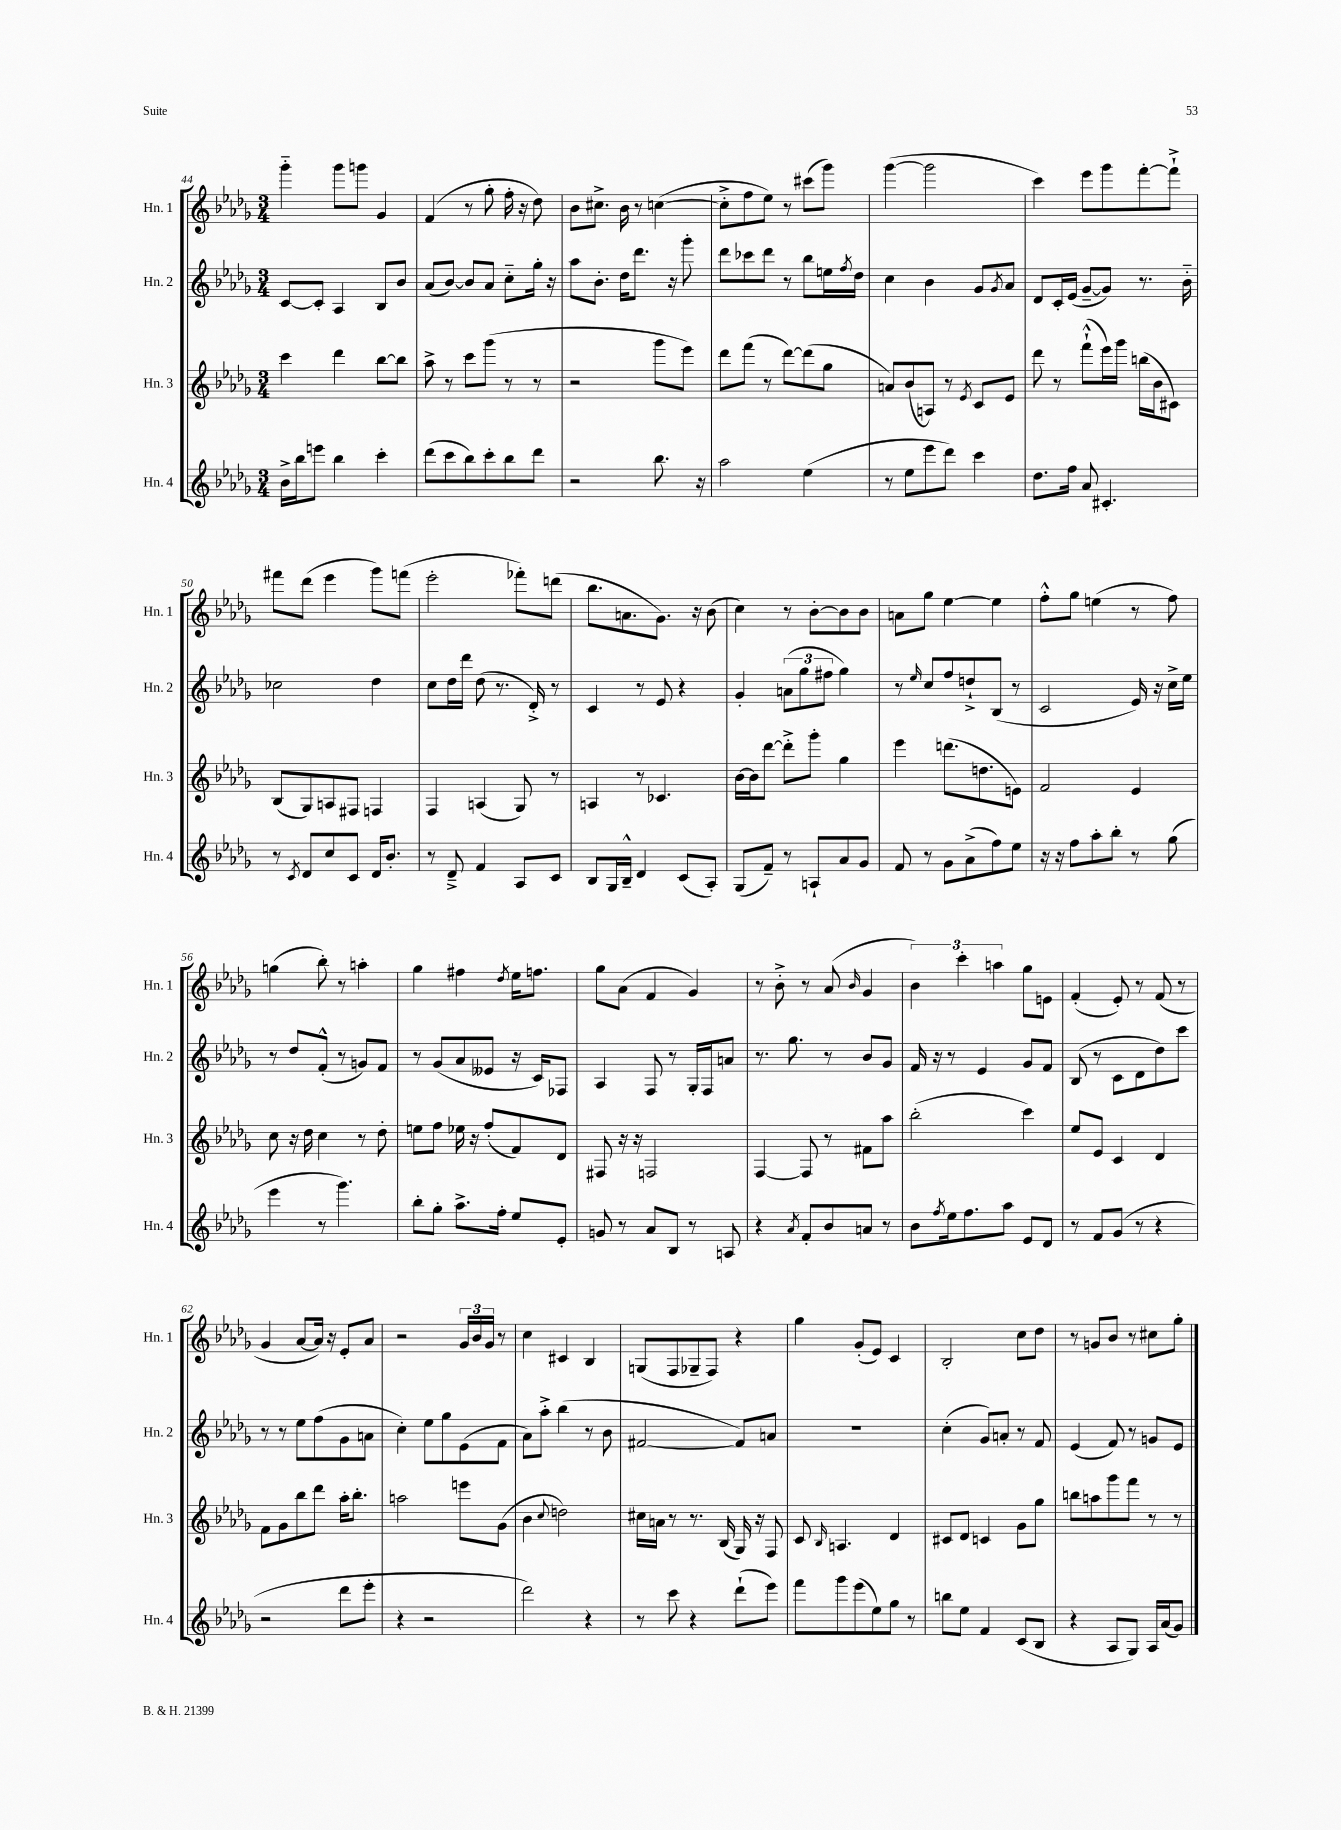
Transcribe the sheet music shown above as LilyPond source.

<<
\new StaffGroup <<
\new Staff = "s0" \with { instrumentName = "Hn. 1" shortInstrumentName = "Hn. 1" } {
    \clef treble \key des \major \numericTimeSignature \time 3/4
    ges'''4-_ ges'''8 g'''8 ges'4 |
    f'4( r8 ges''8-. f''16-. r16 des''8) |
    bes'8 cis''8.-> bes'16 r8 c''4~( |
    c''8-.-> f''8 ees''8) r8 cis'''8( ges'''8) |
    ges'''4~( ges'''2 |
    c'''4) ees'''8 ges'''8 f'''8~-. f'''8-!-> |
    fis'''8 des'''8( ees'''4 ges'''8) f'''8( |
    ees'''2-. fes'''8-.) d'''8( |
    bes''8. a'8. ges'8.) r16 bes'8( |
    c''4) r8 bes'8~-. bes'8 bes'8 |
    a'8 ges''8 ees''4~ ees''4 |
    f''8-.-^ ges''8 e''4( r8 f''8) |
    g''4( bes''8-.) r8 a''4-. |
    ges''4 fis''4 \acciaccatura { des''8 } ees''16 f''8. |
    ges''8 aes'8( f'4 ges'4) |
    r8 bes'8-.-> r8 aes'8( \grace { bes'16 } ges'4 |
    \tuplet 3/2 { bes'4) c'''4-. a''4 } ges''8 e'8 |
    f'4-.( ees'8-.) r8 f'8( r8 |
    ges'4 aes'8~ aes'16) r16 ees'8-. aes'8 |
    r2 \tuplet 3/2 { ges'16 bes'16 ges'16 } r8 |
    c''4 cis'4 bes4 |
    g8( f8 ges8-- f8) r4 |
    ges''4 ges'8-.( ees'8) c'4 |
    bes2-. c''8 des''8 |
    r8 g'8 bes'8 r8 cis''8 ges''8-. \bar "|." |
}
\new Staff = "s1" \with { instrumentName = "Hn. 2" shortInstrumentName = "Hn. 2" } {
    \clef treble \key des \major \numericTimeSignature \time 3/4
    c'8~ c'8-. aes4 bes8 bes'8 |
    aes'8( bes'8~) bes'8 aes'8 c''8-_ ges''16-. r16 |
    aes''8 bes'8.-. des''16 des'''8. r16 ges'''8-. |
    des'''8 ces'''8 des'''8 r8 bes''8 e''16 \acciaccatura { f''8 } des''16 |
    c''4 bes'4 ges'8 \acciaccatura { ges'8 } aes'8 |
    des'8 c'16-. ees'16( ges'8~-- ges'8) r8. bes'16-_ |
    ces''2 des''4 |
    c''8 des''16 des'''16 des''8( r8. des'16-.->) r8 |
    c'4 r8 ees'8 r4 |
    ges'4-. \tuplet 3/2 { a'8( ges''8 fis''8 } ges''4) |
    r8 \grace { ees''16 } c''8 f''8 d''8-!-> bes8( r8 |
    c'2 ees'16) r16 c''16-> ees''16 |
    r8 des''8 f'8-.-^( r8 g'8) f'8 |
    r8 ges'8( aes'8 eeses'8 r16 c'16) fes8 |
    aes4 f8 r8 ges16-. f16 a'8 |
    r8. ges''8. r8 bes'8 ges'8 |
    f'16 r16 r8 ees'4 ges'8 f'8 |
    bes8( r8 c'8 des'8 des''8) c'''8 |
    r8 r8 ees''8 f''8( ges'8 a'8 |
    c''4-.) ees''8 ges''8 ees'8( f'8 |
    aes'8) aes''8-.-> bes''4( r8 bes'8 |
    fis'2~ fis'8) a'8 |
    R2. |
    c''4-.( ges'8) a'8-. r8 f'8 |
    ees'4( f'8) r8 g'8 ees'8 \bar "|." |
}
\new Staff = "s2" \with { instrumentName = "Hn. 3" shortInstrumentName = "Hn. 3" } {
    \clef treble \key des \major \numericTimeSignature \time 3/4
    c'''4 des'''4 bes''8~ bes''8 |
    aes''8-> r8 c'''8 ges'''8( r8 r8 |
    r2 ges'''8 ees'''8) |
    des'''8 f'''8( r8 des'''8~) des'''8( ges''8 |
    a'8) bes'8( a8) r8 \acciaccatura { ees'8 } c'8 ees'8 |
    des'''8 r8 f'''8-!-^( ees'''16) ges'''16 b''16( bes'16 cis'8) |
    bes8( ges8) a8 fis8 f4 |
    f4 a4( ges8) r8 |
    a4 r8 ces'4. |
    bes'16~ bes'16 des'''8~ des'''8-.-> ges'''8-. ges''4 |
    ees'''4 d'''8.( d''8. e'8) |
    f'2 ees'4 |
    c''8 r16 des''16 c''4 r8 des''8-. |
    e''8 f''8 ees''16 r16 f''8-.( f'8) des'8 |
    fis8 r16 r16 f2 |
    f4~ f8 r8 fis'8 aes''8 |
    bes''2-.( c'''4) |
    ees''8 ees'8 c'4 des'4 |
    f'8 ges'8 bes''8 des'''8 aes''16-. bes''8.-. |
    a''2 e'''8 ges'8( |
    bes'4 \appoggiatura { c''8 } d''2) |
    cis''16 a'16 r8 r8. bes16( ges16) r16 f8 |
    c'8 \grace { bes16 } a4. des'4 |
    cis'8 des'8 c'4 ges'8 ges''8 |
    b''8 a''8 ges'''8 f'''8 r8 r8 \bar "|." |
}
\new Staff = "s3" \with { instrumentName = "Hn. 4" shortInstrumentName = "Hn. 4" } {
    \clef treble \key des \major \numericTimeSignature \time 3/4
    bes'16-> bes''16 e'''8 bes''4 c'''4-. |
    des'''8( c'''8 bes''8) c'''8-. bes''8 des'''8 |
    r2 bes''8. r16 |
    aes''2 ees''4( |
    r8 ees''8 ees'''8 des'''8) c'''4 |
    des''8. f''16 aes'8 cis'4.-. |
    r8 \acciaccatura { c'8 } des'8 c''8 c'8 des'16 bes'8.-. |
    r8 des'8---> f'4 aes8 c'8 |
    bes8 ges16 bes16---^ des'4 c'8( aes8-.) |
    ges8( f'8--) r8 a8-! aes'8 ges'8 |
    f'8 r8 ges'8 aes'8->( f''8) ees''8 |
    r16 r16 f''8 aes''8-. bes''8-. r8 ges''8( |
    ees'''4 r8 ges'''4.) |
    bes''8-. ges''8-. aes''8.-> f''16-. ees''8 ees'8-. |
    g'8 r8 aes'8 bes8 r8 a8 |
    r4 \acciaccatura { aes'8 } f'8-. bes'8 a'8 r8 |
    bes'8 \acciaccatura { f''8 } ees''16 f''8. aes''8 ees'8 des'8 |
    r8 f'8 ges'8( r8 r4 |
    r2 des'''8 ees'''8-. |
    r4 r2 |
    des'''2) r4 |
    r8 c'''8 r4 des'''8-!( ees'''8) |
    f'''8 ges'''8 ees'''8( ees''8) ges''8 r8 |
    b''8 ees''8 f'4 c'8( bes8 |
    r4 aes8 ges8) aes16 aes'16( ges'8) \bar "|." |
}
>>
>>
\layout { \context { \Score currentBarNumber = #44 } }
